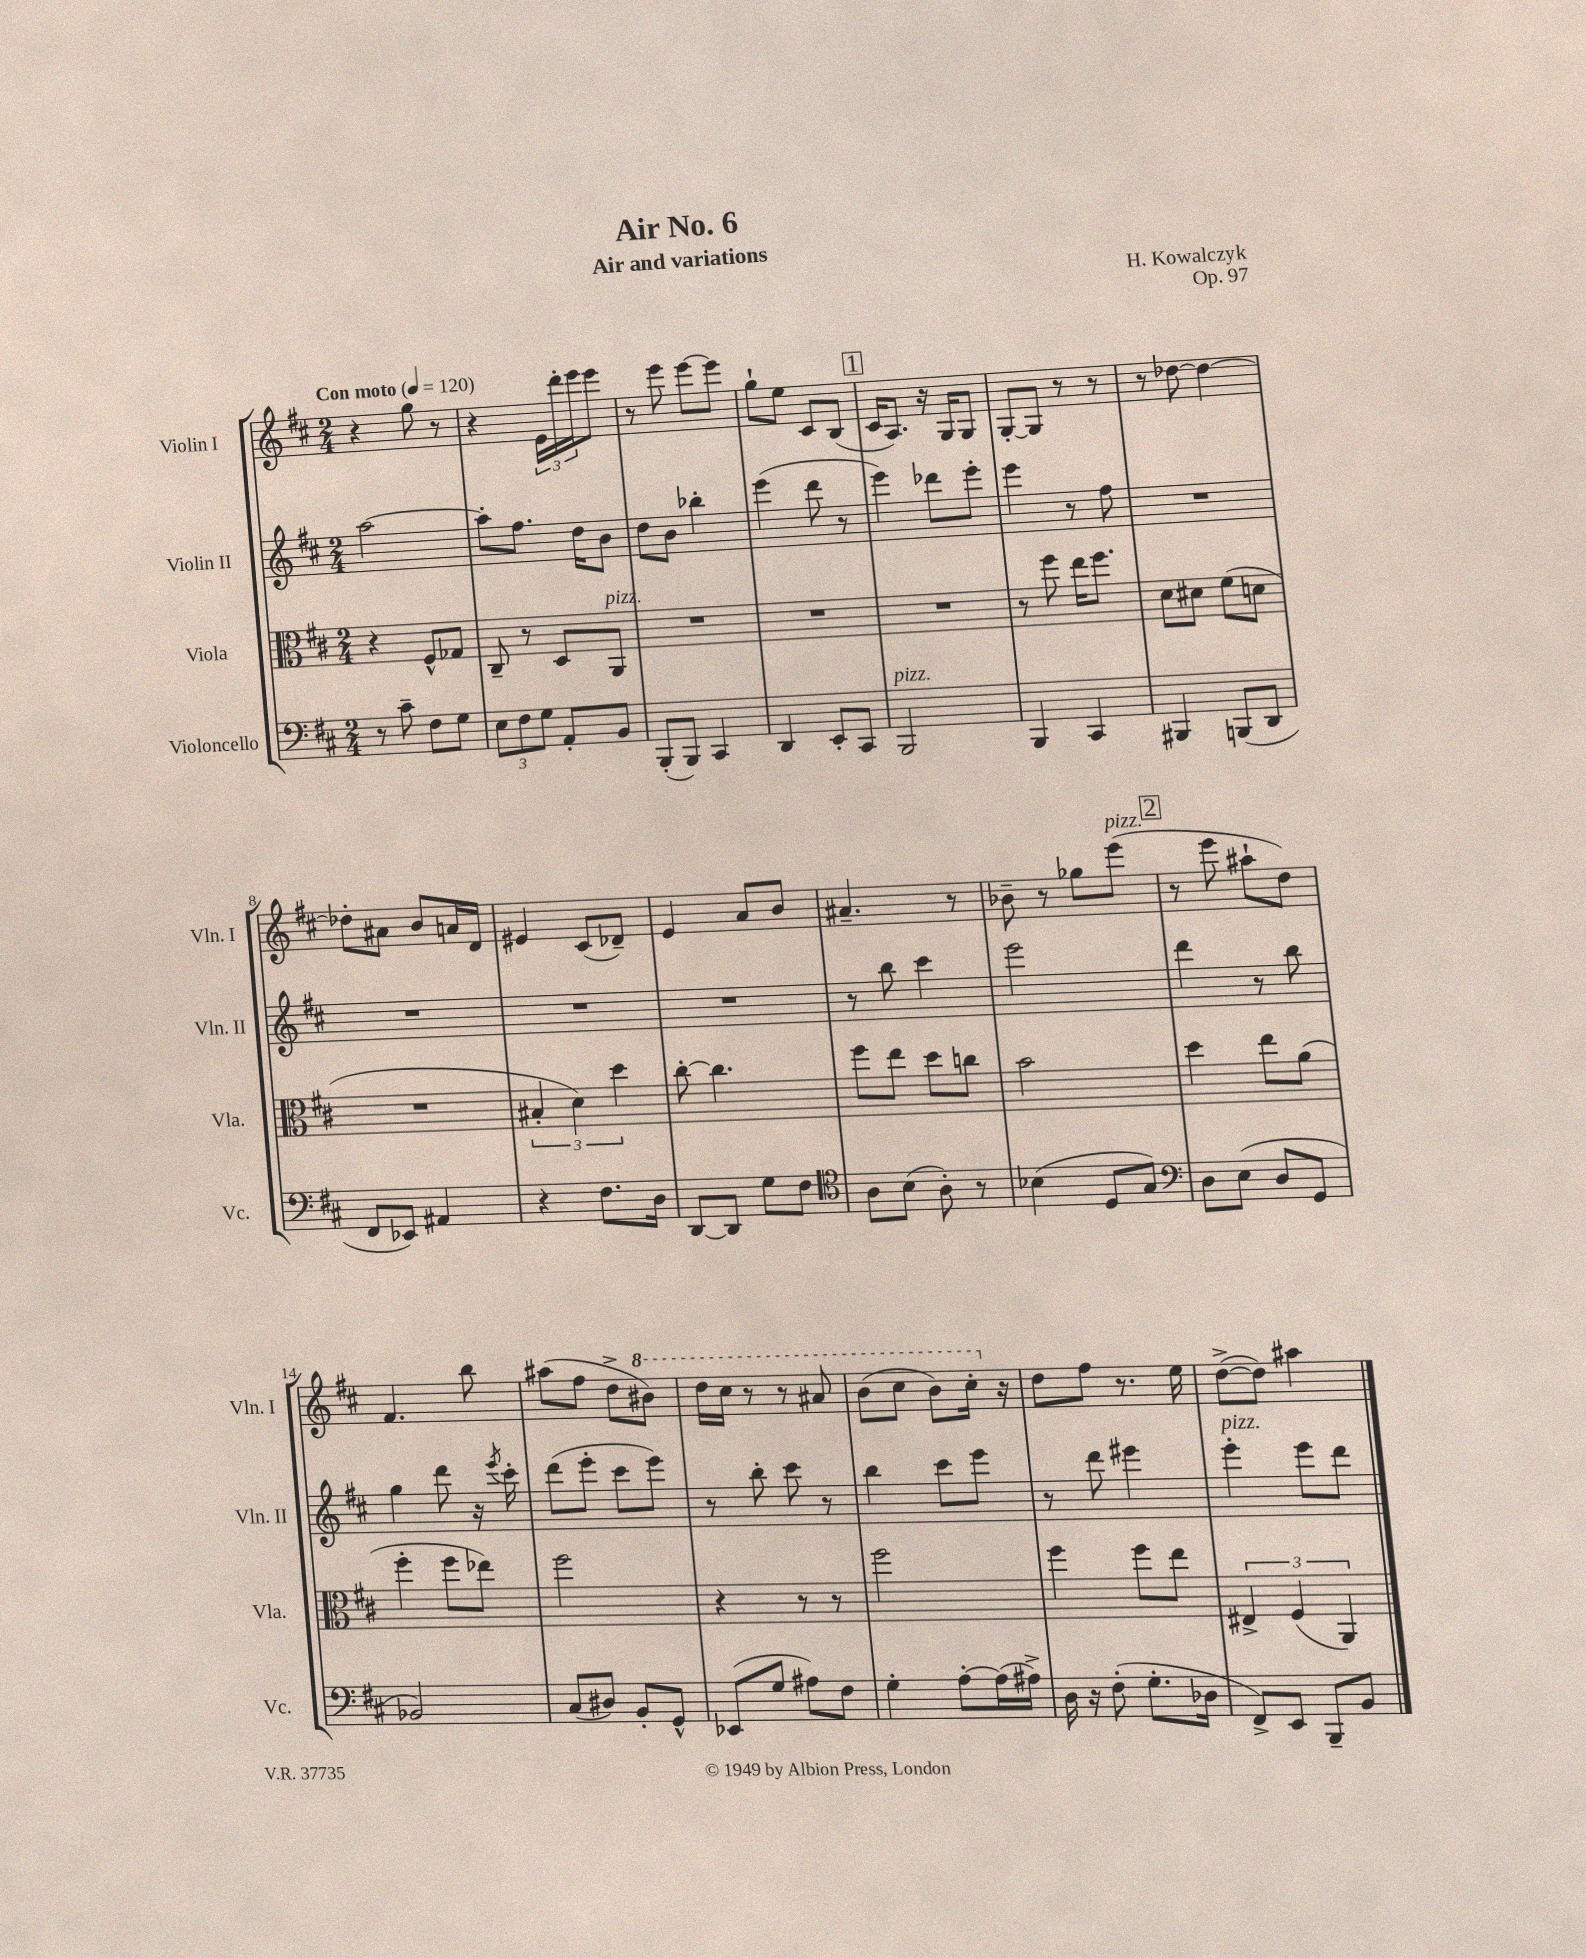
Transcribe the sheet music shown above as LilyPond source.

\header { title = "Air No. 6" composer = "H. Kowalczyk" subtitle = "Air and variations" opus = "Op. 97" }
<<
\new StaffGroup <<
\new Staff = "s0" \with { instrumentName = "Violin I" shortInstrumentName = "Vln. I" } {
    \clef treble \key d \major \numericTimeSignature \time 2/4 \tempo "Con moto" 4 = 120
    r4 g''8 r8 |
    r4 \tuplet 3/2 { e'16 d'''16-. e'''16 } e'''8 |
    r8 e'''8 e'''8~ e'''8 |
    g''8-! e''8 cis'8 b8( |
    \mark \markup { \box "1" } cis'16 a8.) r16 g16 g8 |
    g8~-. g8 r8 r8 |
    r8 des''8~ des''4~ |
    des''8-. ais'8 b'8 a'16 d'16 |
    eis'4 cis'8( des'8--) |
    e'4 a'8 b'8 |
    ais'4.-- r8 |
    bes'8-- r8 ges''8 e'''8^\markup { \italic "pizz." }( |
    \mark \markup { \box "2" } r8 e'''8 ais''8-! d''8) |
    fis'4. b''8 |
    ais''8( fis''8 d''8-> \ottava #1 bis''8) |
    d'''16 cis'''16 r8 r8 ais''8 |
    b''8( cis'''8 b''8) cis'''16-. \ottava #0 r16 |
    d''8 fis''8 r8. e''16 |
    d''8~->( d''8) ais''4 \bar "|." |
}
\new Staff = "s1" \with { instrumentName = "Violin II" shortInstrumentName = "Vln. II" } {
    \clef treble \key d \major \numericTimeSignature \time 2/4
    a''2~ |
    a''8-. fis''8. d''16 b'8 |
    d''8 b'8 bes''4-. |
    e'''4( d'''8 r8 |
    \mark \markup { \box "1" } e'''4) des'''8 e'''8-. |
    e'''4 r8 fis''8 |
    R2 |
    R2 |
    R2 |
    R2 |
    r8 b''8 cis'''4 |
    e'''2 |
    \mark \markup { \box "2" } d'''4 r8 b''8 |
    g''4 d'''8 r16 \acciaccatura { e'''8 } cis'''16-. |
    d'''8( e'''8-. cis'''8 e'''8) |
    r8 b''8-. cis'''8 r8 |
    b''4 cis'''8 e'''8 |
    r8 d'''8 eis'''4 |
    e'''4-.^\markup { \italic "pizz." } e'''8 d'''8 \bar "|." |
}
\new Staff = "s2" \with { instrumentName = "Viola" shortInstrumentName = "Vla." } {
    \clef alto \key d \major \numericTimeSignature \time 2/4
    r4 fis8-^ ges8 |
    cis8-- r8 d8 a,8^\markup { \italic "pizz." } |
    R2 |
    R2 |
    \mark \markup { \box "1" } R2 |
    r8 fis''8 e''16 fis''8. |
    d'8 dis'8 fis'8( d'8 |
    R2 |
    \tuplet 3/2 { bis4-. d'4) d''4 } |
    cis''8~-. cis''4. |
    fis''8 e''8 d''8 c''8 |
    b'2 |
    \mark \markup { \box "2" } d''4 e''8 a'8( |
    fis''4-. fis''8 ees''8) |
    fis''2 |
    r4 r8 r8 |
    fis''2 |
    fis''4 fis''8 e''8 |
    \tuplet 3/2 { eis4-> fis4( a,4) } \bar "|." |
}
\new Staff = "s3" \with { instrumentName = "Violoncello" shortInstrumentName = "Vc." } {
    \clef bass \key d \major \numericTimeSignature \time 2/4
    r8 cis'8-- fis8 g8 |
    \tuplet 3/2 { e8 fis8 g8 } a,8-. b,8 |
    b,,8-.( b,,8) cis,4 |
    d,4 e,8-. cis,8 |
    \mark \markup { \box "1" } b,,2^\markup { \italic "pizz." } |
    b,,4 cis,4 |
    bis,,4 b,,8( d,8 |
    fis,8 ees,8) ais,4 |
    r4 fis8. d16 |
    d,8~ d,8 g8 fis8 |
    \clef tenor a8 b8( a8-.) r8 |
    bes4( d8 g8) |
    \mark \markup { \box "2" } \clef bass d8 e8( d8 g,8 |
    bes,2) |
    cis8( dis8) b,8-. g,8-^ |
    ees,8( g8 ais8) fis8 |
    g4-. a8~-. a16( ais16->) |
    d16 r16 fis8-.( g8.-. des16 |
    fis,8->) e,8 b,,8-- b,8 \bar "|." |
}
>>
>>
